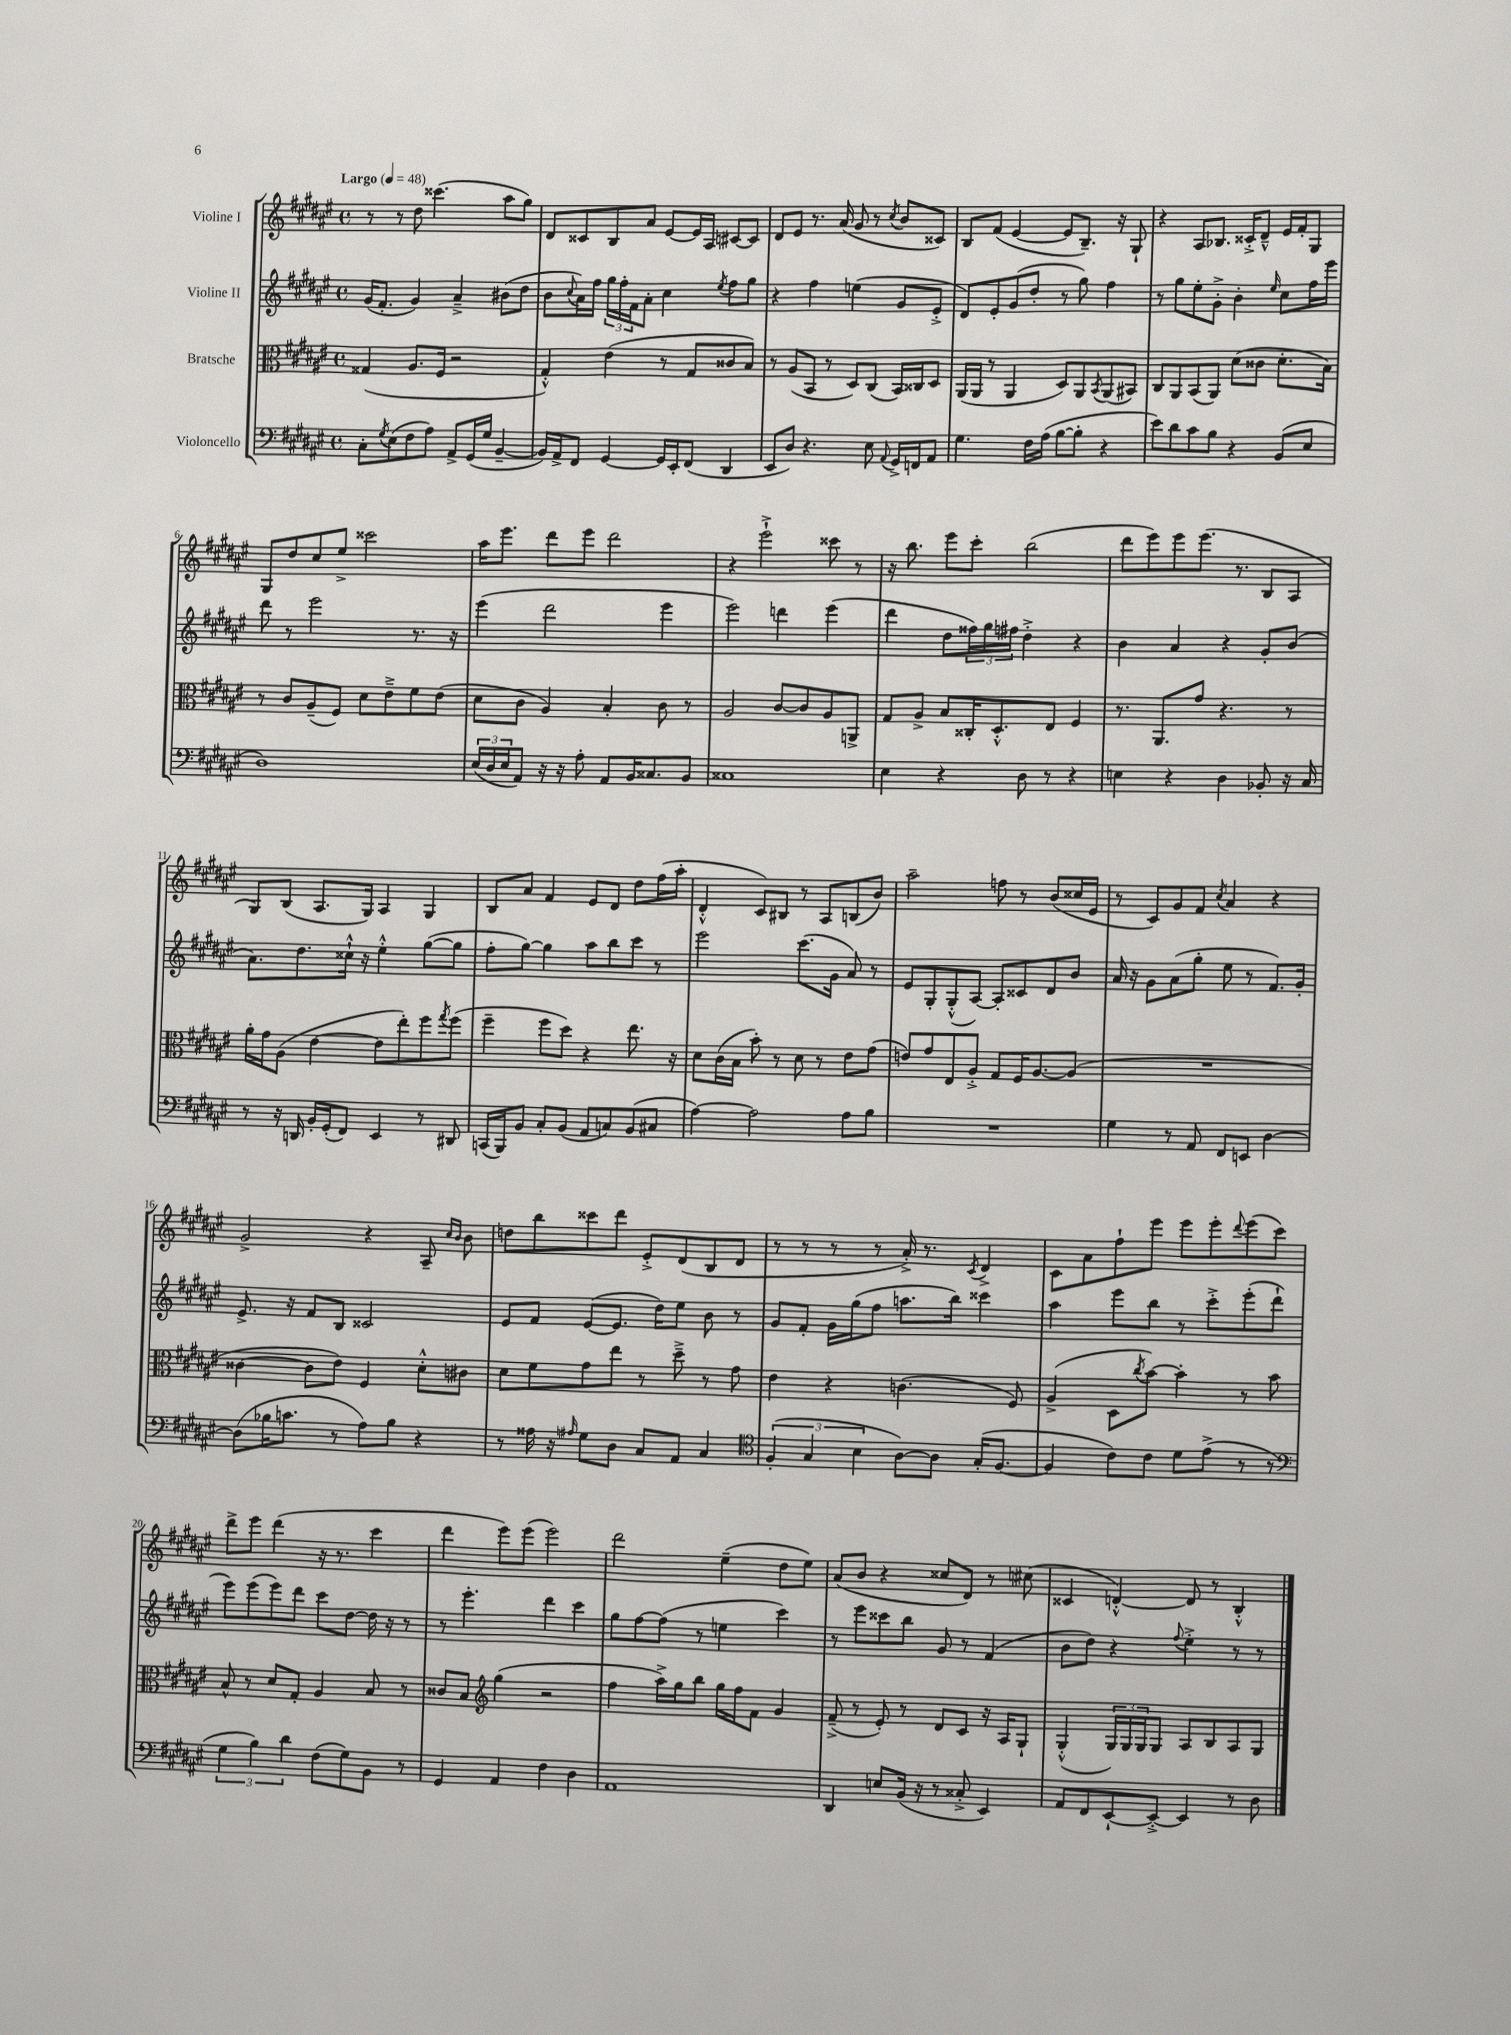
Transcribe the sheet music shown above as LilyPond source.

<<
\new StaffGroup <<
\new Staff = "s0" \with { instrumentName = "Violine I" } {
    \clef treble \key fis \major \defaultTimeSignature \time 4/4 \tempo "Largo" 4 = 48
    r8 r8 dis''8 cisis'''4.( ais''8 gis''8) |
    dis'8 cisis'8 b8 ais'8 eis'8~ eis'16 ais16 cis'8~ cis'8 |
    dis'8 eis'8 r8. ais'16( gis'8 r8 \acciaccatura { cis''8 } b'8 cisis'8) |
    b8 fis'8( eis'4~ eis'8 b8.--) r16 gis8-! |
    r4 ais8 bes8. cisis'16-.-> dis'8---^ eis'16 fis'16-. gis8 |
    gis8 dis''8 cis''8 eis''8-> cisis'''2 |
    ais''16 eis'''8. dis'''8 eis'''8 dis'''2 |
    r4 eis'''2-!-> cisis'''8 r8 |
    r16 b''8. eis'''8 cis'''8-. b''2( |
    dis'''8 eis'''8) eis'''8 eis'''8.( r8. b8 ais8 |
    gis8) b8( ais8. gis16) ais4 gis4 |
    b8 ais'8 fis'4 eis'8 dis'8 dis''8 fis''16( ais''16-. |
    dis'4-.-^ cis'8) bis8 r8 ais8 b8( b'8) |
    ais''2-- f''8 r8 b'8( cisis''16 eis'16 |
    r8 cis'8) gis'8 fis'8 \acciaccatura { cis''8 } ais'4 r4 |
    gis'2-> r4 ais8-- \grace { cis''16 b'16 } b'8 |
    d''8 b''8 cisis'''8 dis'''8 eis'8-.-> dis'8( b8 dis'8 |
    r8 r8 r8 r8 ais'16-.->) r8. \acciaccatura { cis'8 } dis'4-> |
    cis'8 ais'8 fis''8-! eis'''8 eis'''8 eis'''8-. \appoggiatura { dis'''8 } eis'''8( cis'''8) |
    dis'''8-> eis'''8 dis'''4( r16 r8. cis'''4 |
    dis'''4 eis'''8) eis'''8( eis'''2) |
    dis'''2 eis''4--( dis''8 eis''8) |
    ais'8( b'8 r4 cisis''8 dis'8) r8 cis''8( |
    cisis'4 d'4~-.-^) d'8 r8 b4-.-^ \bar "|." |
}
\new Staff = "s1" \with { instrumentName = "Violine II" } {
    \clef treble \key fis \major \defaultTimeSignature \time 4/4
    gis'16( fis'8.-. gis'4) ais'4---> bis'8( dis''8 |
    b'8 \appoggiatura { cis''8 } ais'16) fis''16 \tuplet 3/2 { gis''16 fis''16-. fis'16 } ais'8-. cis''4 \acciaccatura { eis''8 } fis''8 gis''8 |
    r4 fis''4 e''4( gis'8 eis'8-.-> |
    dis'8) eis'8-. gis'8( dis''8-. r8 gis''8) fis''4 |
    r8 gis''8 eis''8-. gis'8-.-> b'4-. \grace { eis''16 } cis''8 fis''16 eis'''16 |
    dis'''8 r8 eis'''2 r8. r16 |
    eis'''4( dis'''2 eis'''4 |
    eis'''2) d'''4 eis'''4( |
    dis'''4 dis''8 \tuplet 3/2 { fisis''16) gis''16 fis''16 } dis''4-.-> r4 |
    b'4 ais'4 r4 gis'8-. b'8( |
    ais'8.) dis''8. cisis''16-!-^ r16 eis''4-.-^ gis''8~( gis''8 |
    fis''8-. gis''8~) gis''4 ais''8 b''8 cis'''8 r8 |
    eis'''2 cis'''8.( gis'16 ais'8) r8 |
    eis'8 gis8-. gis8-.-^( ais8~) ais8-. cisis'8 dis'8 b'8 |
    ais'16 r16 gis'8 ais'8( gis''8-. eis''8 r8 fis'8.) gis'16-. |
    eis'8.-> r16 fis'8 b8 cisis'2 |
    eis'8 fis'8 eis'8~( eis'8. dis''16) eis''8 b'8 r8 |
    gis'8 fis'8-. gis'16 gis''16( fis''8 a''8. b''16) cisis'''4 |
    ais''4 eis'''8 b''8 r8 cis'''8-.-> eis'''8-.( dis'''8-! |
    eis'''8) eis'''8( eis'''8) dis'''8 cis'''8 dis''8~ dis''16 r16 r8 |
    r8 eis'''4.-. dis'''4 cis'''4 |
    gis''8 fis''8~ fis''8( r8 e''4 cis'''4) |
    r8 eis'''8 cisis'''8 b''8 gis'8 r8 fis'4( |
    b'8 dis''8) r4 \appoggiatura { fis''8 } eis''4-.-> r8 r8 \bar "|." |
}
\new Staff = "s2" \with { instrumentName = "Bratsche" } {
    \clef alto \key fis \major \defaultTimeSignature \time 4/4
    gisis4( ais8. fis16 r2 |
    gis4-.-^) eis'4( r8 gis8 cisis'8 b8) |
    r8 ais8( b,8 r8 dis8) cis8( b,16) cisis16 dis8 |
    ais,16( ais,16 r8 ais,4 dis8) ais,8 \acciaccatura { b,8 } ais,8( bis,8) |
    cis8 ais,8 b,8( ais,8) dis'8( cisis'8 dis'8.-. b16) |
    r8 cis'8 ais8--( fis8) dis'8 eis'8---> fis'8 eis'8( |
    dis'8 cis'8 ais4) b4-. cis'8 r8 |
    ais2 cis'8~ cis'8 ais8 a,8-> |
    gis8 ais8-> b8 cisis16-. dis8.-.-^ eis8 fis4 |
    r8. ais,8. gis'8 r4. r8 |
    ais'16-. gis'16 ais8( eis'4~ eis'8 eis''8-.) fis''8 \acciaccatura { gis''8 } fis''8( |
    fis''4-- fis''8 dis''8) r4 eis''8. r16 |
    dis'8 cis'16( b16 b'8-.) r8 dis'8 r8 eis'8 gis'8( |
    e'8) gis'8 eis8 ais8-.-> gis8 fis16 ais8.~ ais8( |
    R1 |
    cisis'4~ cisis'8 eis'8) fis4 dis'8-.-^ cis'8 |
    dis'8 fis'8 gis'8 eis''8 r8 dis''8---> r8 gis'8 |
    eis'4 r4 c'4.( fis8) |
    ais4->( dis8 \acciaccatura { cis''8 } b'8~) b'4-. r8 b'8 |
    b8-^ r8 dis'8 gis8-. ais4 b8 r8 |
    cisis'8 b8 \clef treble gis''4( r2 |
    fis''4 ais''16->) gis''16 b''8 gis''16 fis''16 fis'8 gis'4 |
    fis'8--->( r8 eis'8-.) r8 dis'8 cis'8 r16 ais16 gis8-! |
    gis4-.-^( \tuplet 3/2 { gis16) gis16 gis16 } gis8 ais8 b8 ais8 gis8 \bar "|." |
}
\new Staff = "s3" \with { instrumentName = "Violoncello" } {
    \clef bass \key fis \major \defaultTimeSignature \time 4/4
    cis8-. \acciaccatura { gis8 } eis8( fis8 ais8) ais,8-> gis,16( gis16 b,4~-- |
    b,16) ais,16-> fis,8 gis,4~ gis,16 eis,16-. fis,8( dis,4 |
    eis,8 dis8) r4. eis8 \appoggiatura { ais,8 } gis,16-> f,16 ais,8 |
    gis4. fis16 ais16( b8~ b8-. r4 |
    eis'8) dis'8 cis'8 b8 r4 b,8( eis8 |
    dis1) |
    \tuplet 3/2 { eis16( dis16 eis16 } ais,8) r16 r16 ais8-. ais,8 b,16 cisis8. b,8 |
    cisis1 |
    eis4 r4 dis8 r8 r4 |
    e4 r4 dis4 bes,8-. r16 cis16 |
    r8 r16 d,16 b,16-. gis,16-.( fis,8) eis,4 r8 dis,8 |
    c,16( b,,16) b,8 cis8-. b,8( ais,8 c8) b,8( cis8 |
    ais4~) ais2 ais8 b8 |
    R1 |
    gis4 r8 ais,8 fis,8 e,8 dis4~ |
    dis8( bes16 c'8. r8 ais8) bes8 r4 |
    r8 aisis16 r16 \grace { ais16 } gis8 dis8 cis8 ais,8 cis4 |
    \clef tenor \tuplet 3/2 { fis4-.( gis4 b4 } ais8~) ais8 gis16-.( fis8.~ |
    fis4 cis'8) cis'8 dis'8 eis'8->( r8 r8 |
    \clef bass \tuplet 3/2 { gis4 b4) dis'4 } fis8( gis8) b,8 r8 |
    gis,4 ais,4 fis4 dis4 |
    ais,1 |
    dis,4 e8 b,16( r16 r8 cisis8-.-> eis,4) |
    ais,8 fis,8 eis,8~-! eis,8~-.-> eis,4 r8 dis8 \bar "|." |
}
>>
>>
